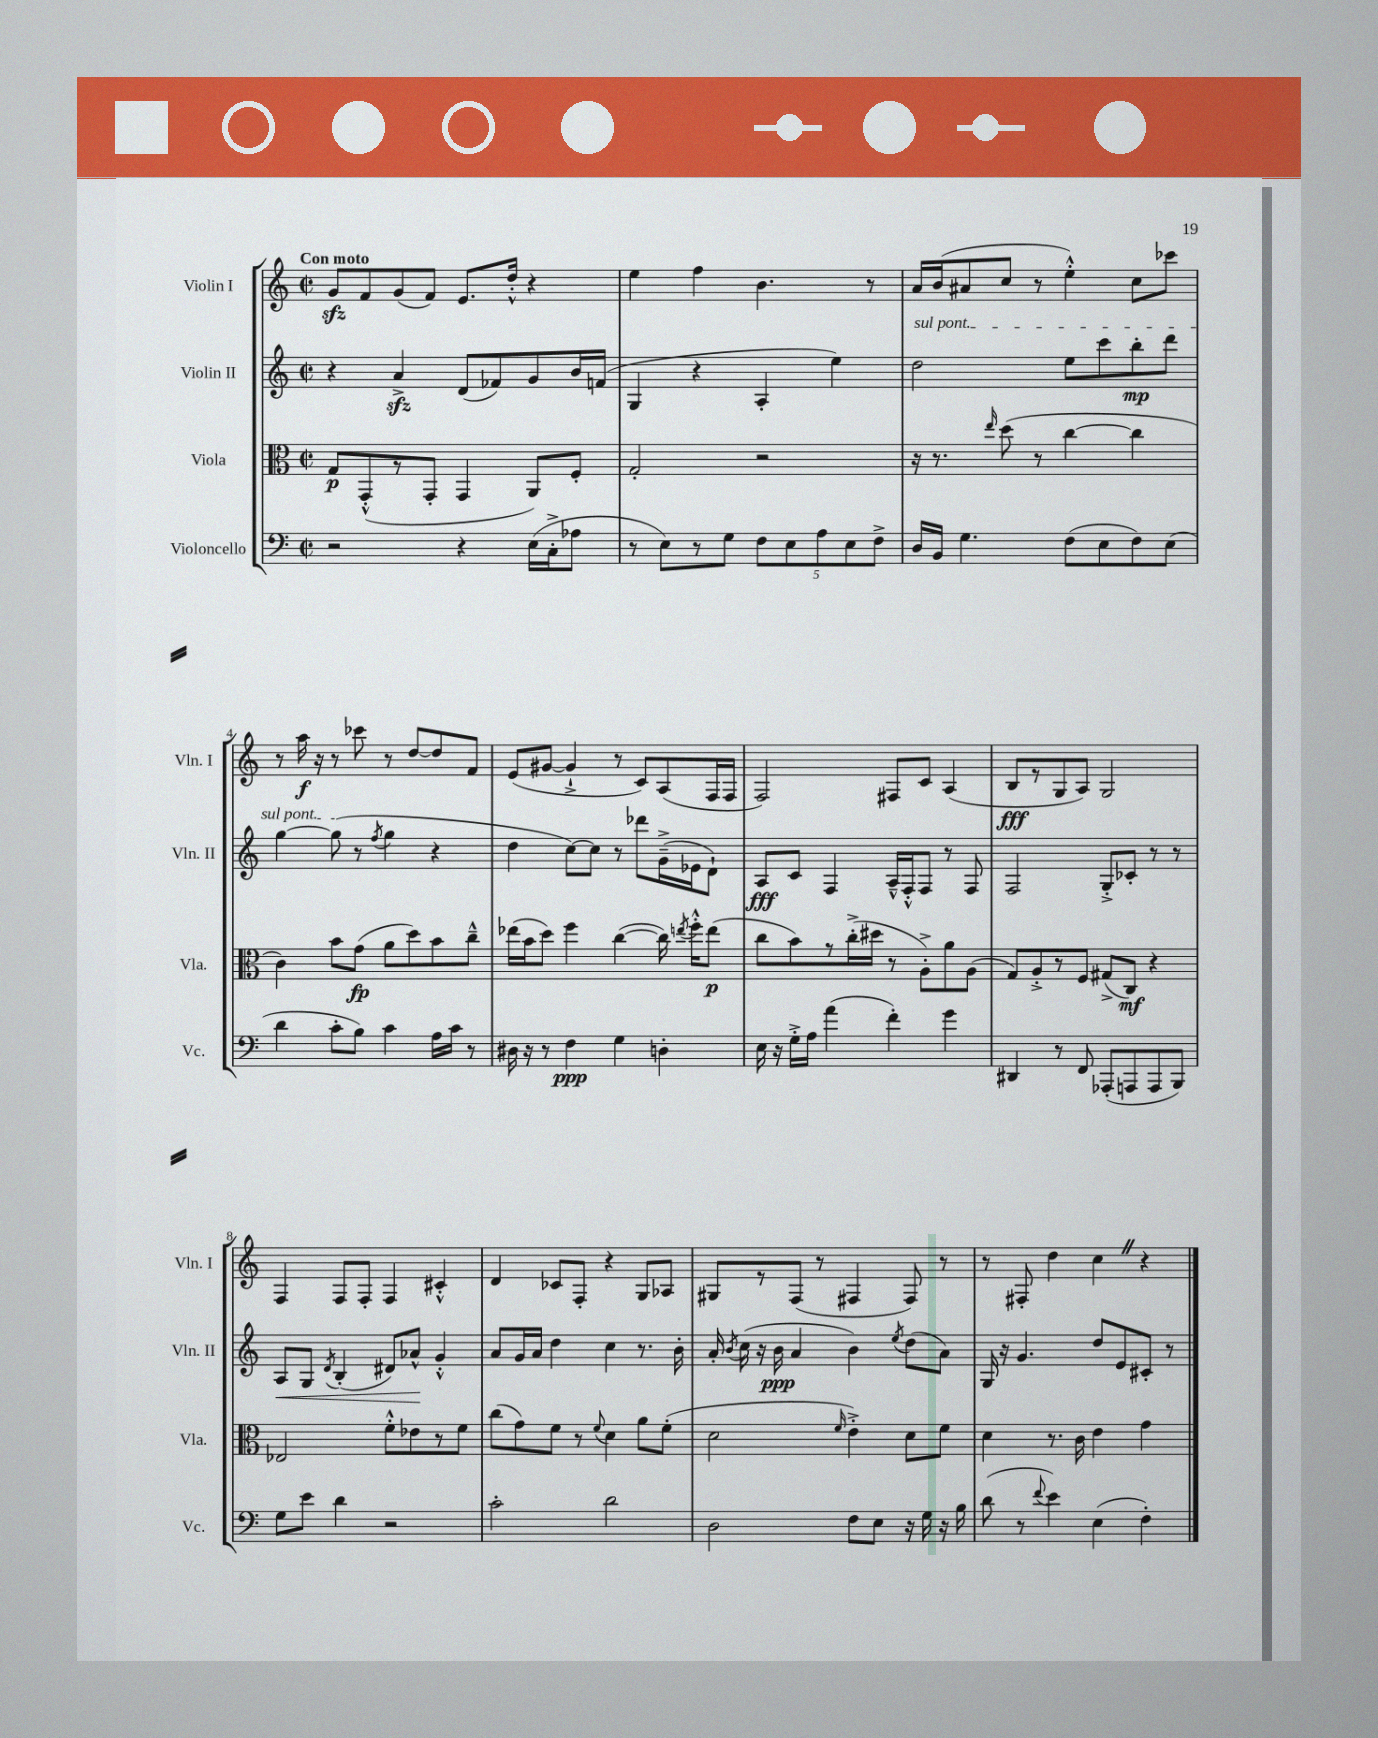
<<
\new StaffGroup <<
\new Staff = "s0" \with { instrumentName = "Violin I" shortInstrumentName = "Vln. I" } {
    \clef treble \key c \major \defaultTimeSignature \time 2/2 \tempo "Con moto"
    \autoBeamOff g'8[\sfz f'8 g'8( f'8]) e'8.[ d''16]-.-^ r4 |
    e''4 f''4 b'4. r8 |
    a'16[ b'16( ais'8 c''8] r8 e''4-.-^) c''8[ ces'''8] |
    r8 a''16\f r16 r8 ces'''8 r8 d''8[~ d''8 f'8] |
    e'8[( gis'8]~ gis'4-!-> r8 c'8[) a8( f16 f16] |
    f2) fis8[ c'8] a4( |
    b8[\fff r8 g8 a8]) g2 |
    f4 f8[ f8]-. f4 cis'4-.-^ |
    d'4 ces'8[ f8]-. r4 g8[ aes8] |
    gis8[ r8 f8]( r8 fis4 fis8) r8 |
    r8 fis8-. d''4 c''4 \once \override BreathingSign.text = \markup { \musicglyph "scripts.caesura.straight" } \breathe r4 \bar "|." |
}
\new Staff = "s1" \with { instrumentName = "Violin II" shortInstrumentName = "Vln. II" } {
    \clef treble \key c \major \defaultTimeSignature \time 2/2
    \autoBeamOff r4 a'4->\sfz d'8[( fes'8) g'8 b'16 f'16]( |
    g4 r4 a4-. e''4) |
    \once \override TextSpanner.bound-details.left.text = \markup { \italic "sul pont." } d''2\startTextSpan e''8[ c'''8 b''8-.\mp d'''8] |
    g''4~ g''8\stopTextSpan( r8 \acciaccatura { f''8 } g''4 r4 |
    d''4 c''8[~) c''8] r8 des'''8[ g'16--->( ees'16 d'8]-!) |
    a8[\fff c'8] f4 a16[---^ f16-.-^ f8] r8 f8 |
    f2 g8[-.-> ces'8]-. r8 r8 |
    a8[\< g8] \acciaccatura { d'8 } b4-.( dis'8[) aes'8]-^\! g'4-.-^ |
    a'8[ g'16 a'16] d''4 c''4 r8. b'16-. |
    a'16-. \acciaccatura { b'8 } c''16( r16 b'16\ppp a'4 b'4) \acciaccatura { e''8 } d''8[( a'8]) |
    g16 r16 g'4. d''8[ e'8 cis'8]-. r8 \bar "|." |
}
\new Staff = "s2" \with { instrumentName = "Viola" shortInstrumentName = "Vla." } {
    \clef alto \key c \major \defaultTimeSignature \time 2/2
    \autoBeamOff g8[\p g,8-.-^( r8 g,8]-. g,4 a,8[) f8]-. |
    g2-. r2 |
    r16 r8. \grace { e''16 } d''8( r8 c''4~ c''4 |
    c'4) b'8[ g'8]\fp( a'8[ d''8) b'8 c''8]---^ |
    ees''16[( b'16 d''8]) f''4 c''4~( c''16) \acciaccatura { e''8 } f''16[-.-^ e''8]\p( |
    c''8[ b'8) r8 c''16-.->( dis''16] r8 a8[-.->) a'8 a8]( |
    g8[) a8-.-> r8 f8] gis8[->( c8]\mf) r4 |
    ees2 f'8[-.-^ ees'8 r8 f'8] |
    c''8[( g'8) f'8] r8 \appoggiatura { f'8 } d'4 a'8[ f'8]-.( |
    d'2 \grace { f'16 } e'4-.->) d'8[ f'8] |
    d'4 r8. c'16 e'4 g'4 \bar "|." |
}
\new Staff = "s3" \with { instrumentName = "Violoncello" shortInstrumentName = "Vc." } {
    \clef bass \key c \major \defaultTimeSignature \time 2/2
    \autoBeamOff r2 r4 e16[( c16-.-> aes8] |
    r8 e8[) r8 g8] \tuplet 5/4 { f8[ e8 a8 e8 f8]-> } |
    d16[ b,16] g4. f8[( e8 f8) e8]( |
    d'4 c'8[-. b8]) c'4 a16[ c'16] r8 |
    dis16 r16 r8 f4\ppp g4 d4-. |
    e16 r16 g16[-.-> a16] a'4( f'4-.) g'4 |
    dis,4 r8 f,8 aes,,8[-.( a,,8 a,,8 b,,8]) |
    g8[ e'8] d'4 r2 |
    c'2-. d'2 |
    d2 f8[ e8] r16 g16 r16 b16 |
    d'8( r8 \appoggiatura { f'8 } e'4) e4( f4-.) \bar "|." |
}
>>
>>
